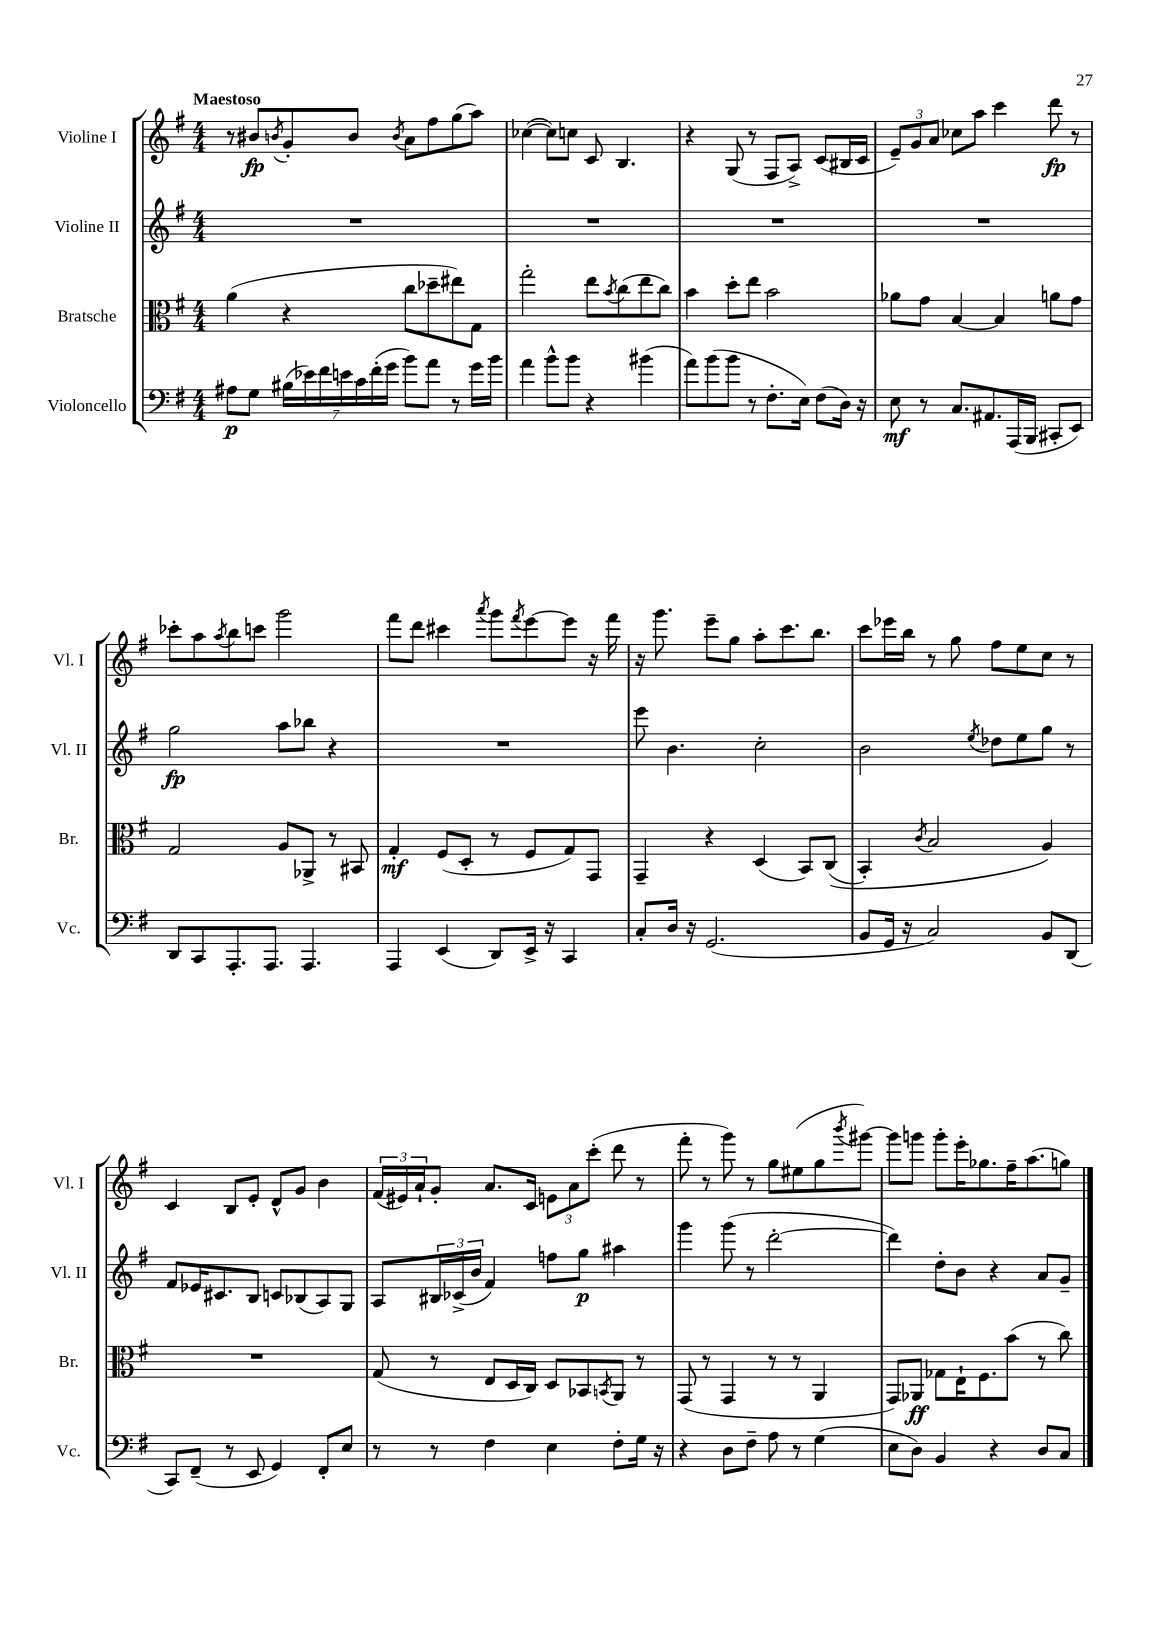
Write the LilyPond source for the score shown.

<<
\new StaffGroup <<
\new Staff = "s0" \with { instrumentName = "Violine I" shortInstrumentName = "Vl. I" } {
    \clef treble \key g \major \numericTimeSignature \time 4/4 \tempo "Maestoso"
    r8 bis'8\fp \acciaccatura { b'8 } g'8-. b'8 \acciaccatura { b'8 } a'8 fis''8 g''8( a''8) |
    ces''4~( ces''8) c''8 c'8 b4. |
    r4 g8( r8 fis8 a8->) c'8( bis16 c'16 |
    \tuplet 3/2 { e'8--) g'8 a'8 } ces''8 a''8 c'''4 d'''8\fp r8 |
    ces'''8-. a''8 \acciaccatura { a''8 } b''8 c'''8 g'''2 |
    fis'''8 d'''8 cis'''4 \acciaccatura { a'''8 } g'''8 \acciaccatura { fis'''8 } e'''8~ e'''8 r16 fis'''16 |
    r16 g'''8. e'''8-- g''8 a''8-. c'''8. b''8. |
    c'''8 ees'''16 b''16 r8 g''8 fis''8 e''8 c''8 r8 |
    c'4 b8 e'8-. d'8-^ g'8 b'4 |
    \tuplet 3/2 { fis'16( eis'16) a'16-! } g'8-. a'8. c'16 \tuplet 3/2 { e'8 a'8 c'''8-.( } d'''8 r8 |
    fis'''8-. r8 g'''8) r8 g''8 eis''8( g''8 \acciaccatura { b'''8 } gis'''8~) |
    gis'''8 g'''8 g'''8-. e'''16-. ges''8. fis''16-- a''8.( g''8) \bar "|." |
}
\new Staff = "s1" \with { instrumentName = "Violine II" shortInstrumentName = "Vl. II" } {
    \clef treble \key g \major \numericTimeSignature \time 4/4
    R1 |
    R1 |
    R1 |
    R1 |
    g''2\fp a''8 bes''8 r4 |
    R1 |
    e'''8 b'4. c''2-. |
    b'2 \acciaccatura { e''8 } des''8 e''8 g''8 r8 |
    fis'8 ees'16 cis'8. b8 c'8 bes8( a8) g8 |
    a8 \tuplet 3/2 { bis16 ces'16->( b'16 } fis'4) f''8 g''8\p ais''4 |
    g'''4 g'''8( r8 d'''2~-. |
    d'''4) d''8-. b'8 r4 a'8 g'8-- \bar "|." |
}
\new Staff = "s2" \with { instrumentName = "Bratsche" shortInstrumentName = "Br." } {
    \clef alto \key g \major \numericTimeSignature \time 4/4
    a'4( r4 c''8 des''8-- eis''8) g8 |
    g''2-. e''8 \acciaccatura { b'8 } c''8( e''8 c''8) |
    b'4 d''8-. e''8 b'2 |
    aes'8 g'8 b4~ b4 a'8 g'8 |
    g2 a8 aes,8-> r8 bis,8 |
    g4-.\mf fis8( d8-. r8 fis8 g8) g,8 |
    g,4-- r4 d4( b,8) c8(\( |
    b,4-.) \acciaccatura { c'8 } b2 a4\) |
    R1 |
    g8( r8 e8 d16 c16) d8 bes,8 \acciaccatura { b,8 } a,8 r8 |
    g,8( r8 g,4 r8 r8 a,4 |
    g,8) aes,8\ff ges8 e16-! fis8. b'8( r8 c''8) \bar "|." |
}
\new Staff = "s3" \with { instrumentName = "Violoncello" shortInstrumentName = "Vc." } {
    \clef bass \key g \major \numericTimeSignature \time 4/4
    ais8\p g8 \tuplet 7/4 { bis16( ees'16) fis'16 e'16 c'16 fis'16-.( g'16 } b'8) a'8 r8 g'16 b'16 |
    a'4 b'8-^ b'8 r4 bis'4( |
    a'8) b'8( b'8 r8 fis8.-. e16) fis8( d16) r16 |
    e8\mf r8 c8. ais,8. a,,16( b,,16 cis,8-. e,8) |
    d,8 c,8 a,,8.-. a,,8. a,,4. |
    a,,4 e,4( d,8) e,16-> r16 c,4 |
    c8-. d16 r16 g,2.( |
    b,8 g,16 r16 c2) b,8 d,8( |
    c,8) fis,8--( r8 e,8 g,4) fis,8-. e8 |
    r8 r8 fis4 e4 fis8-. g16 r16 |
    r4 d8 fis8-- a8 r8 g4( |
    e8 d8) b,4 r4 d8 c8 \bar "|." |
}
>>
>>
\layout { \context { \Score \remove "Bar_number_engraver" } }
